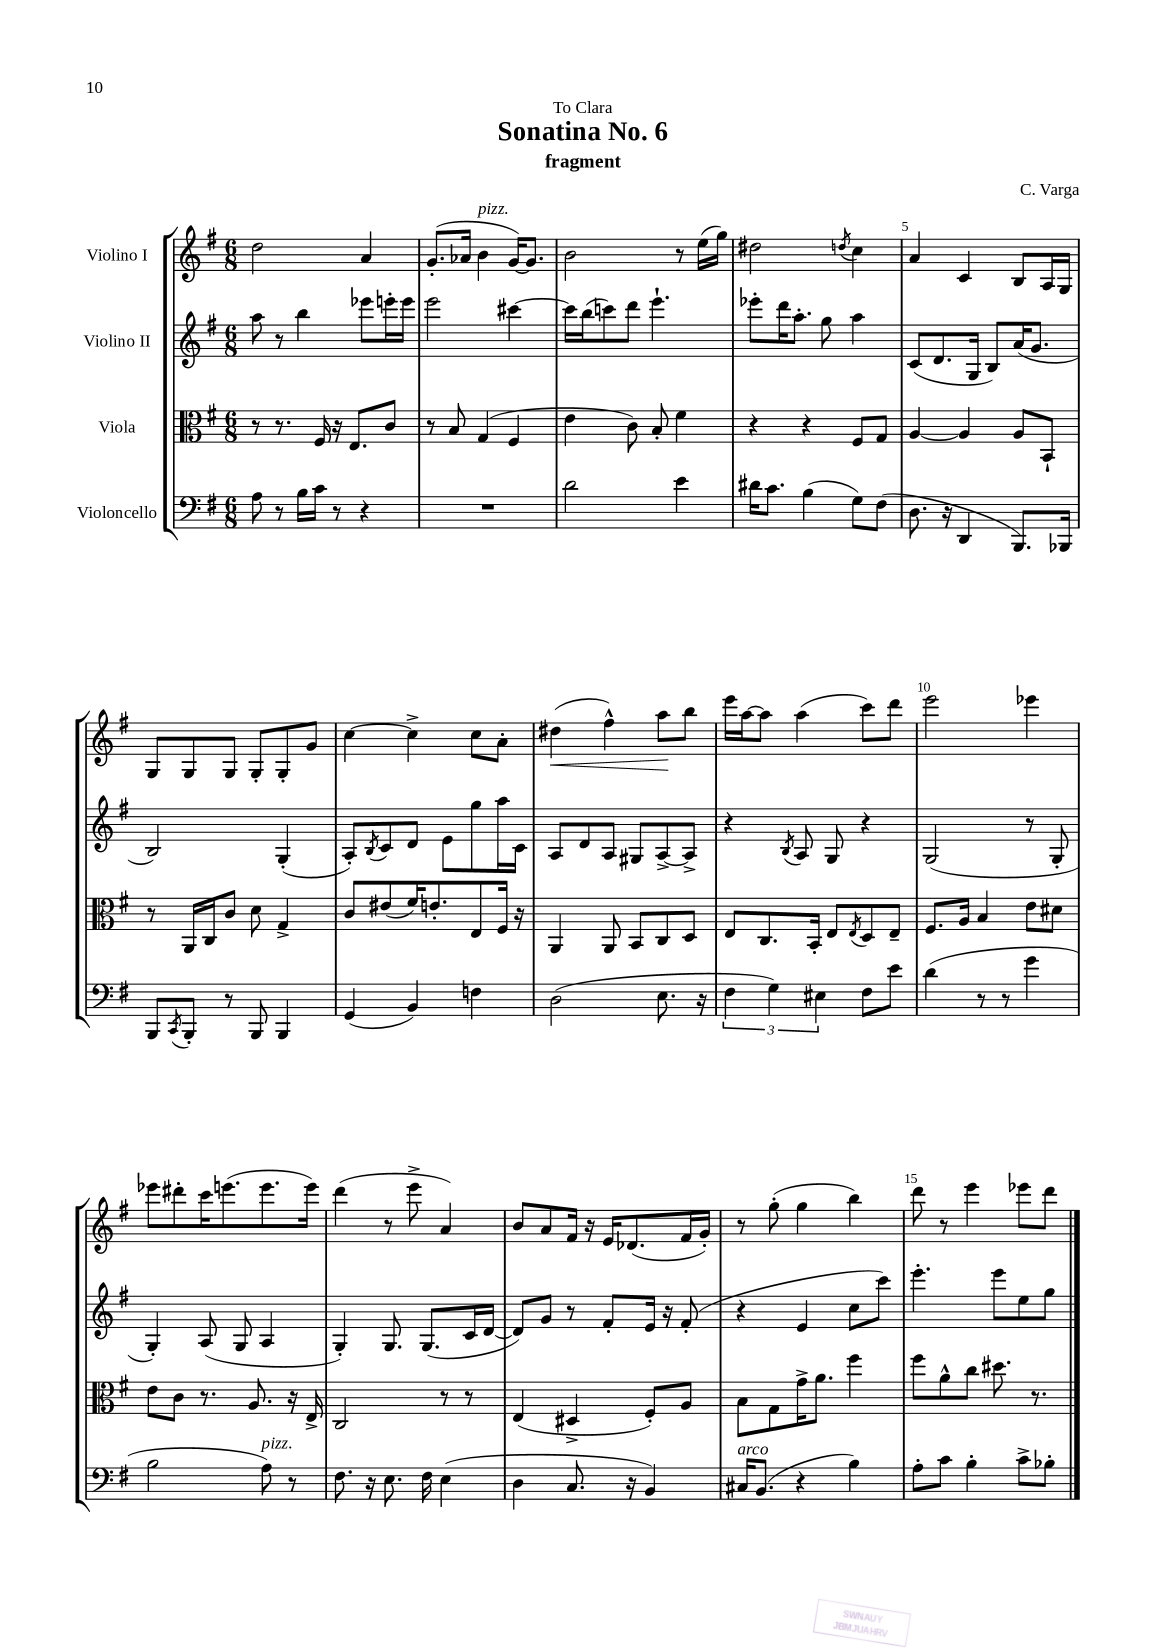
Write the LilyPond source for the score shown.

\header { title = "Sonatina No. 6" composer = "C. Varga" subtitle = "fragment" dedication = "To Clara" }
<<
\new StaffGroup <<
\new Staff = "s0" \with { instrumentName = "Violino I" } {
    \clef treble \key g \major \numericTimeSignature \time 6/8
    d''2 a'4 |
    g'8.-.( aes'16 b'4^\markup { \italic "pizz." } g'16~) g'8. |
    b'2 r8 e''16( g''16) |
    dis''2 \acciaccatura { d''8 } c''4 |
    a'4 c'4 b8 a16 g16 |
    g8 g8 g8 g8-. g8-. g'8 |
    c''4~ c''4-> c''8 a'8-. |
    dis''4\<( fis''4-^) a''8\! b''8 |
    e'''16 a''16~ a''8 a''4( c'''8) d'''8 |
    e'''2 ees'''4 |
    ees'''8 dis'''8-. c'''16 e'''8.( e'''8. e'''16) |
    d'''4( r8 e'''8-> a'4) |
    b'8 a'8 fis'16 r16 e'16 des'8.( fis'16 g'16-.) |
    r8 g''8-.( g''4 b''4) |
    d'''8 r8 e'''4 ees'''8 d'''8 \bar "|." |
}
\new Staff = "s1" \with { instrumentName = "Violino II" } {
    \clef treble \key g \major \numericTimeSignature \time 6/8
    a''8 r8 b''4 ees'''8 e'''16-. e'''16 |
    e'''2 cis'''4~ |
    cis'''16 b''16( c'''8) d'''8 e'''4.-! |
    ees'''8-. d'''16 a''8.-. g''8 a''4 |
    c'8( d'8. g16 b8) a'16( g'8. |
    b2) g4-.( |
    a8-.) \acciaccatura { b8 } c'8 d'8 e'8 g''8 a''16 c'16 |
    a8 d'8 a8 gis8 a8~-> a8-> |
    r4 \acciaccatura { b8 } a8 g8 r4 |
    g2( r8 g8-. |
    g4-.) a8( g8 a4 |
    g4-.) g8. g8.( c'16 d'16~ |
    d'8) g'8 r8 fis'8-. e'16 r16 fis'8-.( |
    r4 e'4 c''8 c'''8) |
    e'''4.-. e'''8 e''8 g''8 \bar "|." |
}
\new Staff = "s2" \with { instrumentName = "Viola" } {
    \clef alto \key g \major \numericTimeSignature \time 6/8
    r8 r8. fis16 r16 e8. c'8 |
    r8 b8 g4( fis4 |
    e'4 c'8) b8-. fis'4 |
    r4 r4 fis8 g8 |
    a4~ a4 a8 b,8-! |
    r8 a,16 c16 c'8 d'8 g4-> |
    c'8 eis'8( fis'16) e'8.-. e8 fis16 r16 |
    a,4 a,8 b,8 c8 d8 |
    e8 c8. b,16-. e8 \acciaccatura { e8 } d8 e8-- |
    fis8. a16 b4 e'8 dis'8 |
    e'8 c'8 r8. a8. r16 e16-> |
    c2 r8 r8 |
    e4( dis4-> fis8-.) a8 |
    b8 g8 g'16-> a'8. fis''4 |
    fis''8 a'8-^ c''8 dis''8. r8. \bar "|." |
}
\new Staff = "s3" \with { instrumentName = "Violoncello" } {
    \clef bass \key g \major \numericTimeSignature \time 6/8
    a8 r8 b16 c'16 r8 r4 |
    R2. |
    d'2 e'4 |
    dis'16 c'8. b4( g8) fis8( |
    d8. r16 d,4 b,,8.) bes,,16 |
    b,,8 \acciaccatura { c,8 } b,,8-. r8 b,,8 b,,4 |
    g,4( b,4) f4 |
    d2( e8. r16 |
    \tuplet 3/2 { fis4 g4) eis4 } fis8 e'8 |
    d'4( r8 r8 g'4 |
    b2 a8^\markup { \italic "pizz." }) r8 |
    fis8. r16 e8. fis16 e4( |
    d4 c8. r16 b,4) |
    cis16^\markup { \italic "arco" } b,8.( r4 b4) |
    a8-. c'8 b4-. c'8-> bes8-. \bar "|." |
}
>>
>>
\layout { \context { \Score \override BarNumber.break-visibility = ##(#f #t #t) barNumberVisibility = #(every-nth-bar-number-visible 5) } }
